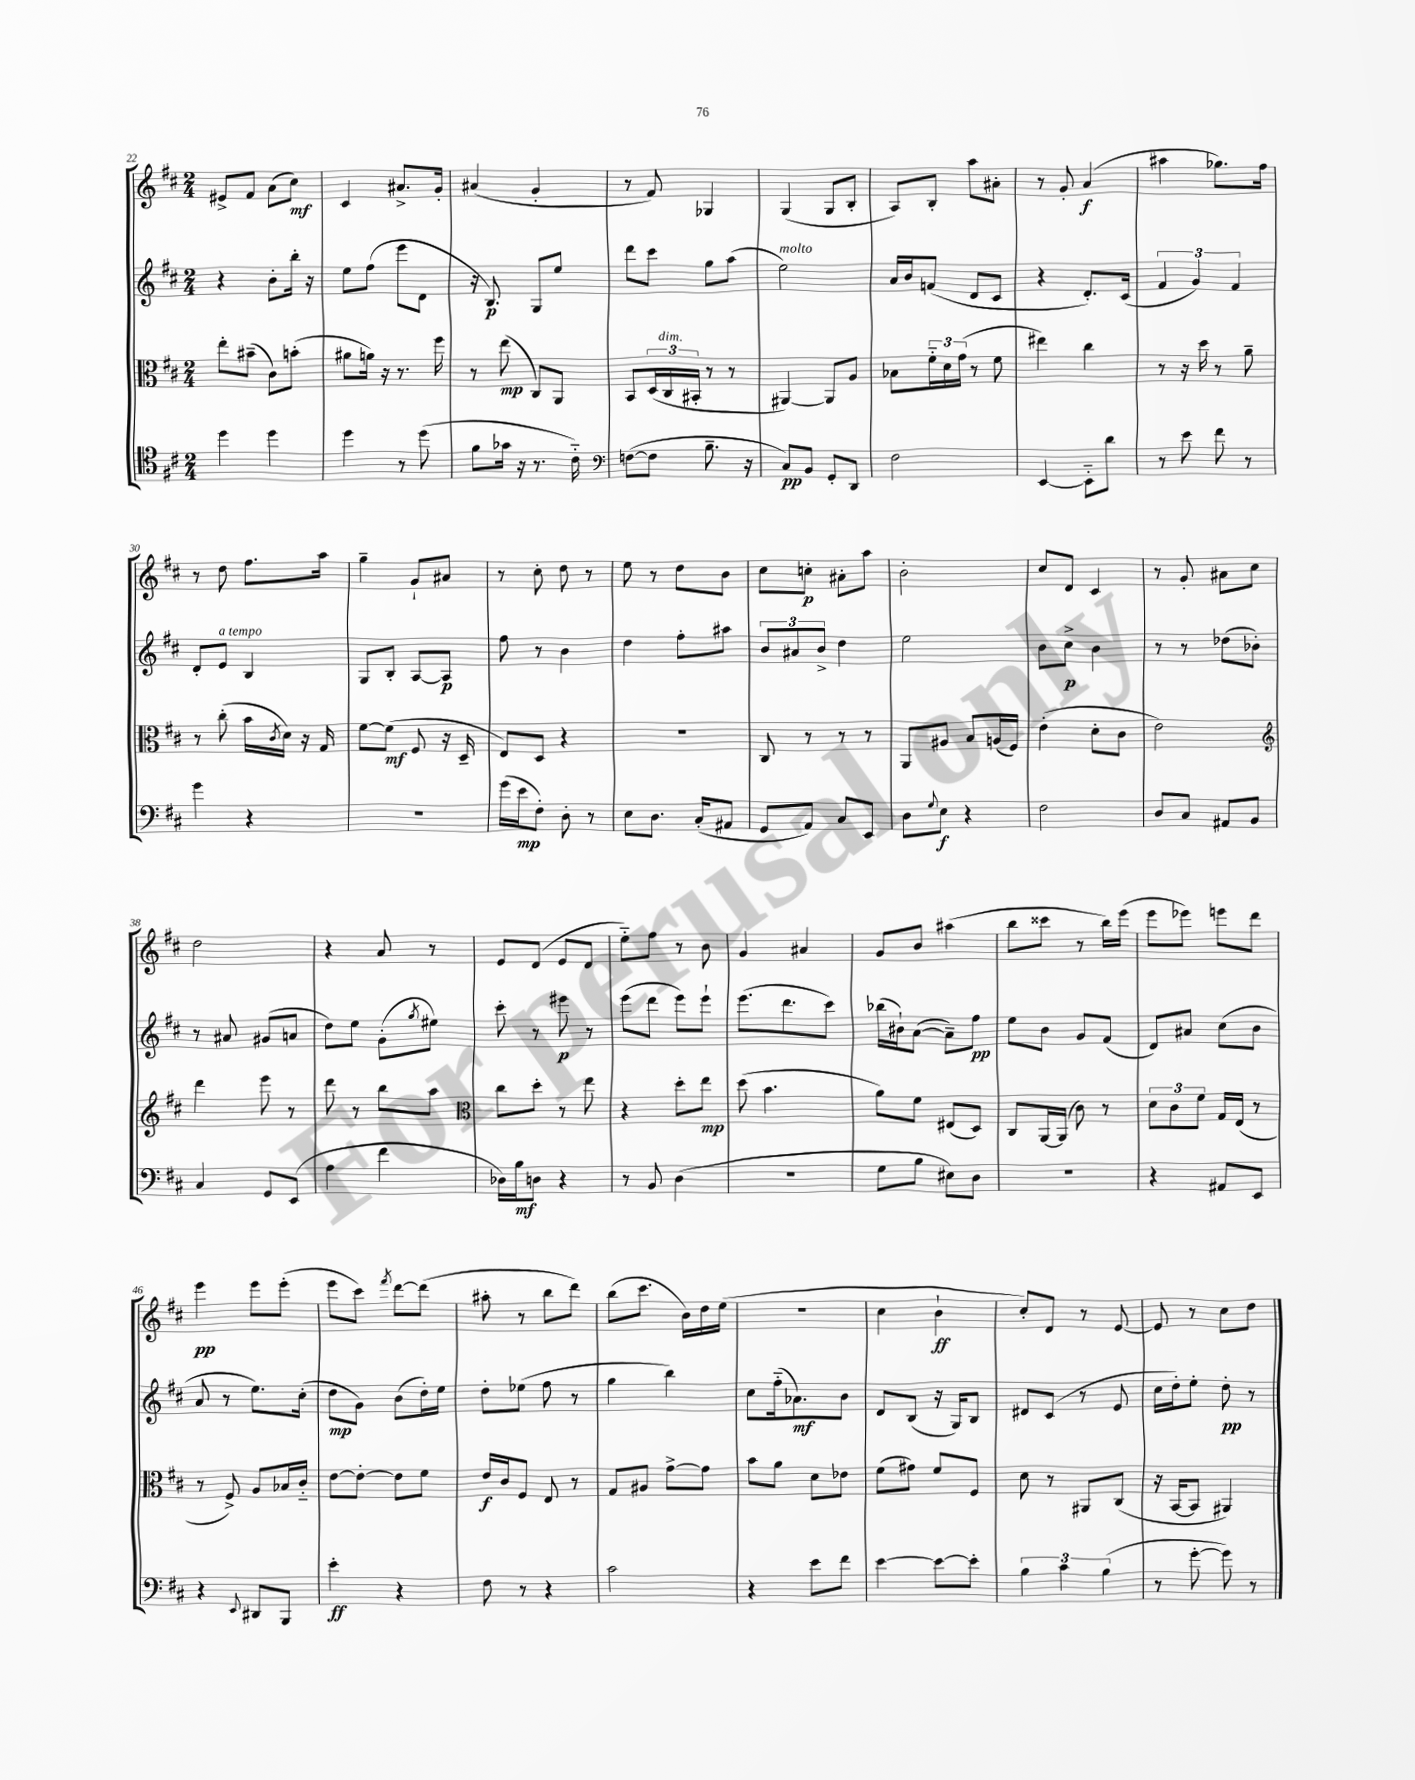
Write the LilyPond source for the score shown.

<<
\new StaffGroup <<
\new Staff = "s0" {
    \clef treble \key d \major \numericTimeSignature \time 2/4
    eis'8-> fis'8 a'8( cis''8\mf) |
    cis'4 ais'8.-> g'16-. |
    ais'4( g'4-. |
    r8 fis'8) ges4 |
    g4( g8 b8-. |
    a8) b8-. a''8 ais'8-. |
    r8 g'8-. a'4\f( |
    ais''4 ges''8.) fis''16 |
    r8 d''8 fis''8. a''16 |
    g''4-- g'8-! ais'8 |
    r8 cis''8-. d''8 r8 |
    e''8 r8 d''8 b'8 |
    cis''8 c''8-.\p ais'8-. a''8 |
    b'2-. |
    cis''8 d'8 cis'4 |
    r8 g'8-. ais'8 cis''8 |
    d''2 |
    r4 a'8 r8 |
    e'8 d'8( e'8 d'8 |
    e''8-_) fis''8 r8 b'8 |
    g'4 ais'4 |
    g'8 b'8 ais''4( |
    b''8 cisis'''8 r8 b''16) e'''16( |
    e'''8 ees'''8) e'''8 d'''8 |
    e'''4\pp e'''8 e'''8-.( |
    e'''8 cis'''8) \acciaccatura { fis'''8 } d'''8~ d'''8( |
    ais''8-. r8 b''8 d'''8) |
    b''8( cis'''8. b'16) d''16 e''16( |
    r2 |
    cis''4 b'4-!\ff |
    cis''8-.) d'8 r8 e'8~ |
    e'8 r8 cis''8 d''8 \bar "|." |
}
\new Staff = "s1" {
    \clef treble \key d \major \numericTimeSignature \time 2/4
    r4 b'8-. b''16-. r16 |
    e''8 fis''8( e'''8 d'8 |
    r16 b8.\p) g8 e''8 |
    d'''8 cis'''8 g''8 a''8( |
    e''2^\markup { \italic "molto" }) |
    a'16 b'16 f'8( d'8 cis'8 |
    r4 d'8.-.) cis'16( |
    \tuplet 3/2 { fis'4 g'4) fis'4 } |
    d'8-. e'8^\markup { \italic "a tempo" } b4 |
    g8 b8-. a8~ a8\p |
    fis''8 r8 b'4 |
    d''4 fis''8-. ais''8 |
    \tuplet 3/2 { b'8 ais'8 b'8-> } d''4 |
    e''2 |
    b'8 cis''8->\p b'4 |
    r8 r8 des''8( bes'8-.) |
    r8 ais'8 gis'8( a'8 |
    d''8) e''8 g'8-.( \acciaccatura { g''8 } eis''8) |
    cis'''8-. r8 eis'''8\p r8 |
    e'''8( d'''8 e'''8) e'''8-! |
    e'''8.( d'''8. cis'''8) |
    bes''16( bis'16-!) a'8~( a'8--) fis''8\pp |
    e''8 b'8 g'8 fis'8( |
    d'8) ais'8 cis''8( b'8 |
    a'8 r8 e''8.) cis''16-.( |
    d''8\mp g'8) b'8( d''16-.) e''16 |
    d''8-. ees''8( fis''8 r8 |
    g''4 b''4) |
    cis''8 fis''16-_( aes'8.\mf) b'8 |
    d'8 b8( r16 g16) b8 |
    dis'8 cis'8( r8 e'8 |
    cis''16 d''16-.) e''8-. d''8-.\pp r8 \bar "|." |
}
\new Staff = "s2" {
    \clef alto \key d \major \numericTimeSignature \time 2/4
    e''8-. bis'8--( cis'8) b'8-.( |
    ais'8 a'16) r16 r8. fis''16 |
    r8 e''8\mp( cis8) a,8 |
    b,8 \tuplet 3/2 { d16( cis16^\markup { \italic "dim." } bis,16-. } r8 r8 |
    ais,4~) ais,8 a8 |
    bes8 \tuplet 3/2 { fis'16-_ d'16 g'16( } r8 fis'8 |
    eis''4) cis''4 |
    r8 r16 d''16 r8 a'8-- |
    r8 cis''8-.( b'16 \acciaccatura { cis'8 } d'16) r16 g16 |
    fis'8~ fis'8\mf( fis8 r16 d16-- |
    e8) d8 r4 |
    R2 |
    cis8 r8 r8 r8 |
    a,8 ais8 b8 a16( fis16) |
    e'4-.( d'8-. cis'8 |
    e'2) |
    \clef treble d'''4 e'''8 r8 |
    d'''8 r8 b''8 a''8 |
    \clef alto cis''8 d''8-. r8 e''8 |
    r4 d''8-. e''8\mp |
    d''8( b'4. |
    a'8) fis'8 eis8( d8) |
    cis8 a,16~ a,16( cis'8) r8 |
    \tuplet 3/2 { d'8 cis'8 fis'8 } g16 e16( r8 |
    r8 fis8->) a8 bes16 cis'16-_ |
    e'8~ e'8~-. e'8 fis'8 |
    e'16\f cis'16 fis8 e8 r8 |
    g8 ais8 g'8~-> g'8 |
    b'8 a'8 d'8 ees'8 |
    fis'8( gis'8) fis'8 fis8 |
    d'8 r8 ais,8 cis8( |
    r16 b,16~ b,8 ais,4) \bar "|." |
}
\new Staff = "s3" {
    \clef tenor \key d \major \numericTimeSignature \time 2/4
    d''4 d''4 |
    d''4 r8 d''8( |
    fis'8 ges'16 r16 r8. cis'16-_) |
    \clef bass f8~( f8 b8.-- r16 |
    cis8\pp) b,8 g,8-. d,8 |
    fis2 |
    e,4~ e,8-_ d'8 |
    r8 e'8 fis'8 r8 |
    g'4 r4 |
    r2 |
    g'16( e'16\mp fis8-.) d8-. r8 |
    e8 d8. cis16-.( ais,8 |
    g,8 a,8) cis8 e,8 |
    d8 \appoggiatura { g8 } e8\f r4 |
    fis2 |
    d8 cis8 ais,8 b,8 |
    cis4 g,8 e,8( |
    a4 fis'4 |
    des16) b16\mf d8 r4 |
    r8 b,8 d4( |
    r2 |
    g8 b8 eis8) d8 |
    R2 |
    r4 ais,8 e,8 |
    r4 \appoggiatura { e,8 } dis,8 b,,8 |
    e'4-.\ff r4 |
    fis8 r8 r4 |
    cis'2 |
    r4 e'8 fis'8 |
    e'4~ e'8~ e'8-. |
    \tuplet 3/2 { b4 cis'4 b4( } |
    r8 g'8~-. g'8) r8 \bar "|." |
}
>>
>>
\layout { \context { \Score currentBarNumber = #22 } }
